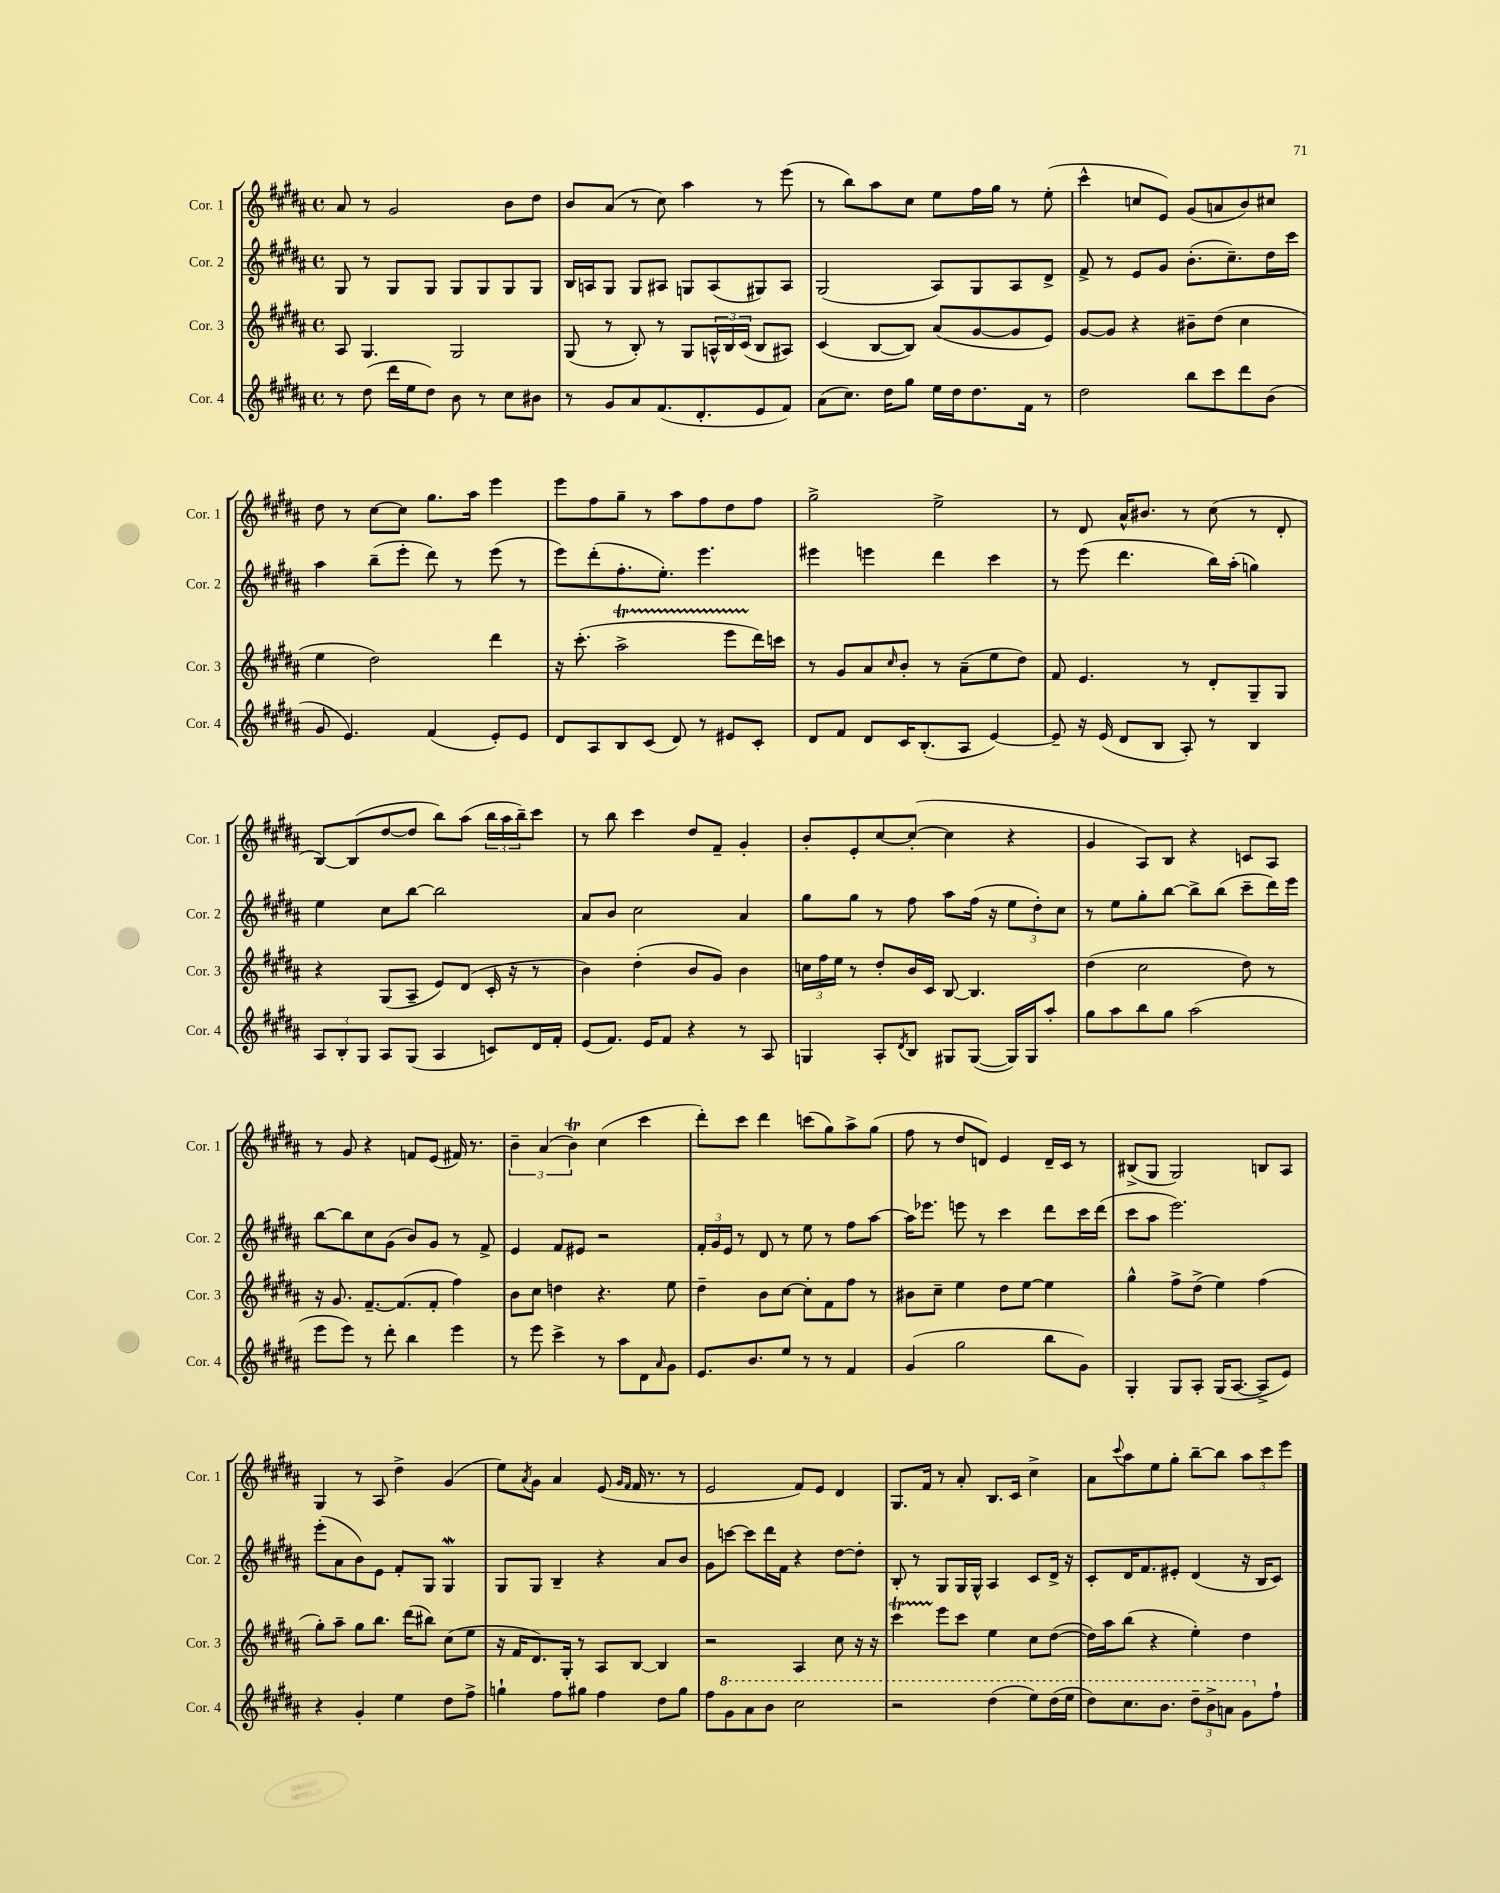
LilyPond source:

<<
\new StaffGroup <<
\new Staff = "s0" \with { instrumentName = "Cor. 1" shortInstrumentName = "Cor. 1" } {
    \clef treble \key b \major \defaultTimeSignature \time 4/4
    ais'8 r8 gis'2 b'8 dis''8 |
    b'8 ais'8( r8 cis''8) ais''4 r8 e'''8( |
    r8 b''8) ais''8 cis''8 e''8 fis''16 gis''16 r8 e''8-.( |
    cis'''4-^ c''8 e'8) gis'8( a'8 b'8) cis''8 |
    dis''8 r8 cis''8~ cis''8 gis''8. ais''16 e'''4 |
    e'''8 fis''8 gis''8-- r8 ais''8 fis''8 dis''8 fis''8 |
    gis''2-> e''2-> |
    r8 dis'8 ais'16-^ bis'8. r8 cis''8( r8 dis'8-. |
    b8~) b8( dis''8~ dis''8 b''8) ais''8( \tuplet 3/2 { b''16 ais''16 b''16--) } cis'''8 |
    r8 b''8 cis'''4 dis''8 fis'8-- gis'4-. |
    b'8-. e'8-. cis''8~ cis''8~-.( cis''4 r4 |
    gis'4 ais8) b8 r4 c'8 ais8 |
    r8 gis'8 r4 f'8 e'8( fis'16) r8. |
    \tuplet 3/2 { b'4-- ais'4( b'4\trill) } cis''4( cis'''4 |
    dis'''8-.) cis'''8 dis'''4 c'''8( gis''8) ais''8-> gis''8( |
    fis''8 r8 dis''8 d'8) e'4 d'16-- cis'16 r8 |
    bis8->( gis8 gis2) b8 ais8 |
    gis4 r8 ais8 dis''4-> gis'4( |
    e''8) \acciaccatura { ais'8 } gis'8 ais'4 e'8( \grace { gis'16 fis'16 } fis'16 r8. r8 |
    e'2 fis'8) e'8 dis'4 |
    gis8. fis'16 r8 ais'8-. b8. cis'16 cis''4-> |
    ais'8 \appoggiatura { cis'''8 } ais''8 e''8 gis''8-. b''8~-- b''8 \tuplet 3/2 { ais''8 cis'''8 e'''8 } \bar "|." |
}
\new Staff = "s1" \with { instrumentName = "Cor. 2" shortInstrumentName = "Cor. 2" } {
    \clef treble \key b \major \defaultTimeSignature \time 4/4
    gis8 r8 gis8 gis8 gis8 gis8 gis8 gis8 |
    b16 a16 gis8 gis8 ais8 g8 ais8( gis8) ais8 |
    gis2( ais8) gis8 ais8 dis'8-> |
    fis'8-> r8 e'8 gis'8 b'8.-.( cis''8.--) dis''16 cis'''16 |
    ais''4 b''8--( e'''8-. dis'''8) r8 e'''8( r8 |
    e'''8) dis'''8-.( fis''8.-. e''8.-.) e'''4. |
    eis'''4 e'''4 dis'''4 cis'''4 |
    r8 e'''8( dis'''4. b''16) ais''16-.( g''4) |
    e''4 cis''8 b''8~ b''2 |
    ais'8 b'8 cis''2 ais'4 |
    gis''8 gis''8 r8 fis''8 ais''8 fis''16( r16 \tuplet 3/2 { e''8 dis''8-.) cis''8 } |
    r8 e''8 gis''8-. b''8~ b''8-> b''8( cis'''8-- dis'''16) e'''16 |
    b''8~ b''8 cis''8 gis'8( b'8) gis'8 r8 fis'8-> |
    e'4 fis'8 eis'8 r2 |
    \tuplet 3/2 { fis'16-. gis'16 e'16 } r8 dis'8 r8 e''8 r8 fis''8 ais''8~ |
    ais''16 ees'''8. e'''8 r8 cis'''4 dis'''8 cis'''16 dis'''16( |
    cis'''8 ais''8 e'''2.) |
    e'''8-.( ais'8 b'8) e'8 fis'8-. gis8 gis4\mordent |
    gis8 gis8 b4-- r4 ais'8 b'8 |
    gis'8 c'''8~ c'''8 dis'''16 fis'16 r4 dis''8~ dis''8-. |
    b8-. r8 gis8 gis16 gis16-^ ais4 cis'8 dis'16-> r16 |
    cis'8-. dis'16 fis'8. eis'8-. dis'4( r16 b16 cis'8) \bar "|." |
}
\new Staff = "s2" \with { instrumentName = "Cor. 3" shortInstrumentName = "Cor. 3" } {
    \clef treble \key b \major \defaultTimeSignature \time 4/4
    ais8 gis4. gis2 |
    gis8( r8 b8-.) r8 gis8 \tuplet 3/2 { a16-^ b16 cis'16( } b8 ais8) |
    cis'4( b8~ b8) ais'8( gis'8~ gis'8 e'8) |
    gis'8~ gis'8 r4 bis'8-- dis''8( cis''4 |
    e''4 dis''2) dis'''4 |
    r16 cis'''8.-.( ais''2->\startTrillSpan e'''8 dis'''16\stopTrillSpan) c'''16 |
    r8 gis'8 ais'8 \grace { cis''16 } b'8-. r8 ais'8--( e''8 dis''8) |
    fis'8 e'4. r8 dis'8-. gis8-- gis8 |
    r4 gis8( ais8-- e'8) dis'8( cis'16-. r16 r8 |
    b'4) dis''4-.( b'8 gis'8) b'4 |
    \tuplet 3/2 { c''16 fis''16 e''16 } r8 dis''8-. b'16 cis'16 b8~ b4. |
    dis''4( cis''2 dis''8) r8 |
    r16 gis'8. fis'8.~-- fis'8.( fis'8-. fis''4) |
    b'8 cis''8 d''4 r4. e''8 |
    dis''4-- b'8 cis''8~ cis''8-. fis'8 fis''8 r8 |
    bis'8 cis''8-- e''4 dis''8 e''8~ e''4 |
    gis''4-^ fis''8-> dis''8->( e''4) fis''4( |
    gis''8-.) ais''8-- gis''8 b''8. dis'''16( bis''8) cis''8( e''8 |
    r16 fis'16 dis'8.) gis16-. r8 ais8 b8~ b4 |
    r2 ais4 cis''8 r16 r16 |
    cis'''4\startTrillSpan e'''8\stopTrillSpan cis'''8 e''4 cis''8 dis''8~( |
    dis''16) ais''16 b''8( r4 e''4-.) dis''4 \bar "|." |
}
\new Staff = "s3" \with { instrumentName = "Cor. 4" shortInstrumentName = "Cor. 4" } {
    \clef treble \key b \major \defaultTimeSignature \time 4/4
    r8 dis''8( dis'''16 e''16 dis''8) b'8 r8 cis''8 bis'8 |
    r8 gis'8 ais'8 fis'8.( dis'8.-. e'8 fis'8) |
    ais'8( cis''8.) dis''16 gis''8 e''16 dis''16 dis''8. fis'16 r8 |
    dis''2 b''8 cis'''8 dis'''8 b'8( |
    gis'8 e'4.) fis'4( e'8-.) e'8 |
    dis'8 ais8 b8 cis'8( dis'8) r8 eis'8 cis'8-. |
    dis'8 fis'8 dis'8 cis'16 b8.-.( ais8 e'4~) |
    e'8-- r16 e'16( dis'8 b8 ais8-.) r8 b4 |
    \tuplet 3/2 { ais8 b8-. gis8 } ais8 gis8( ais4 c'8) dis'16 fis'16-. |
    e'8( fis'8.) e'16 fis'8 r4 r8 ais8 |
    g4 ais8-. \acciaccatura { dis'8 } b8 gis8 gis8~( gis16) gis16 ais''8-. |
    gis''8 ais''8 b''8 gis''8 ais''2( |
    e'''8 e'''8) r8 dis'''8-. b''4 e'''4 |
    r8 e'''8 cis'''4-> r8 ais''8 dis'8 \grace { ais'16 } gis'8 |
    e'8. b'8. e''8 r8 r8 fis'4 |
    gis'4( gis''2 b''8 gis'8) |
    gis4-. gis8 ais8-. gis16( ais8.~ ais8-> e'8) |
    r4 gis'4-. e''4 dis''8 fis''8-> |
    g''4-! fis''8 gis''8 fis''4 dis''8 gis''8 |
    fis''8 \ottava #1 gis''8 ais''8 b''8 cis'''2 |
    r2 dis'''4( e'''8) dis'''16( e'''16 |
    dis'''8) cis'''8. b''8. \tuplet 3/2 { dis'''8-- b''8-> a''8 } gis''8 \ottava #0 fis''8-! \bar "|." |
}
>>
>>
\layout { \context { \Score \remove "Bar_number_engraver" } }
